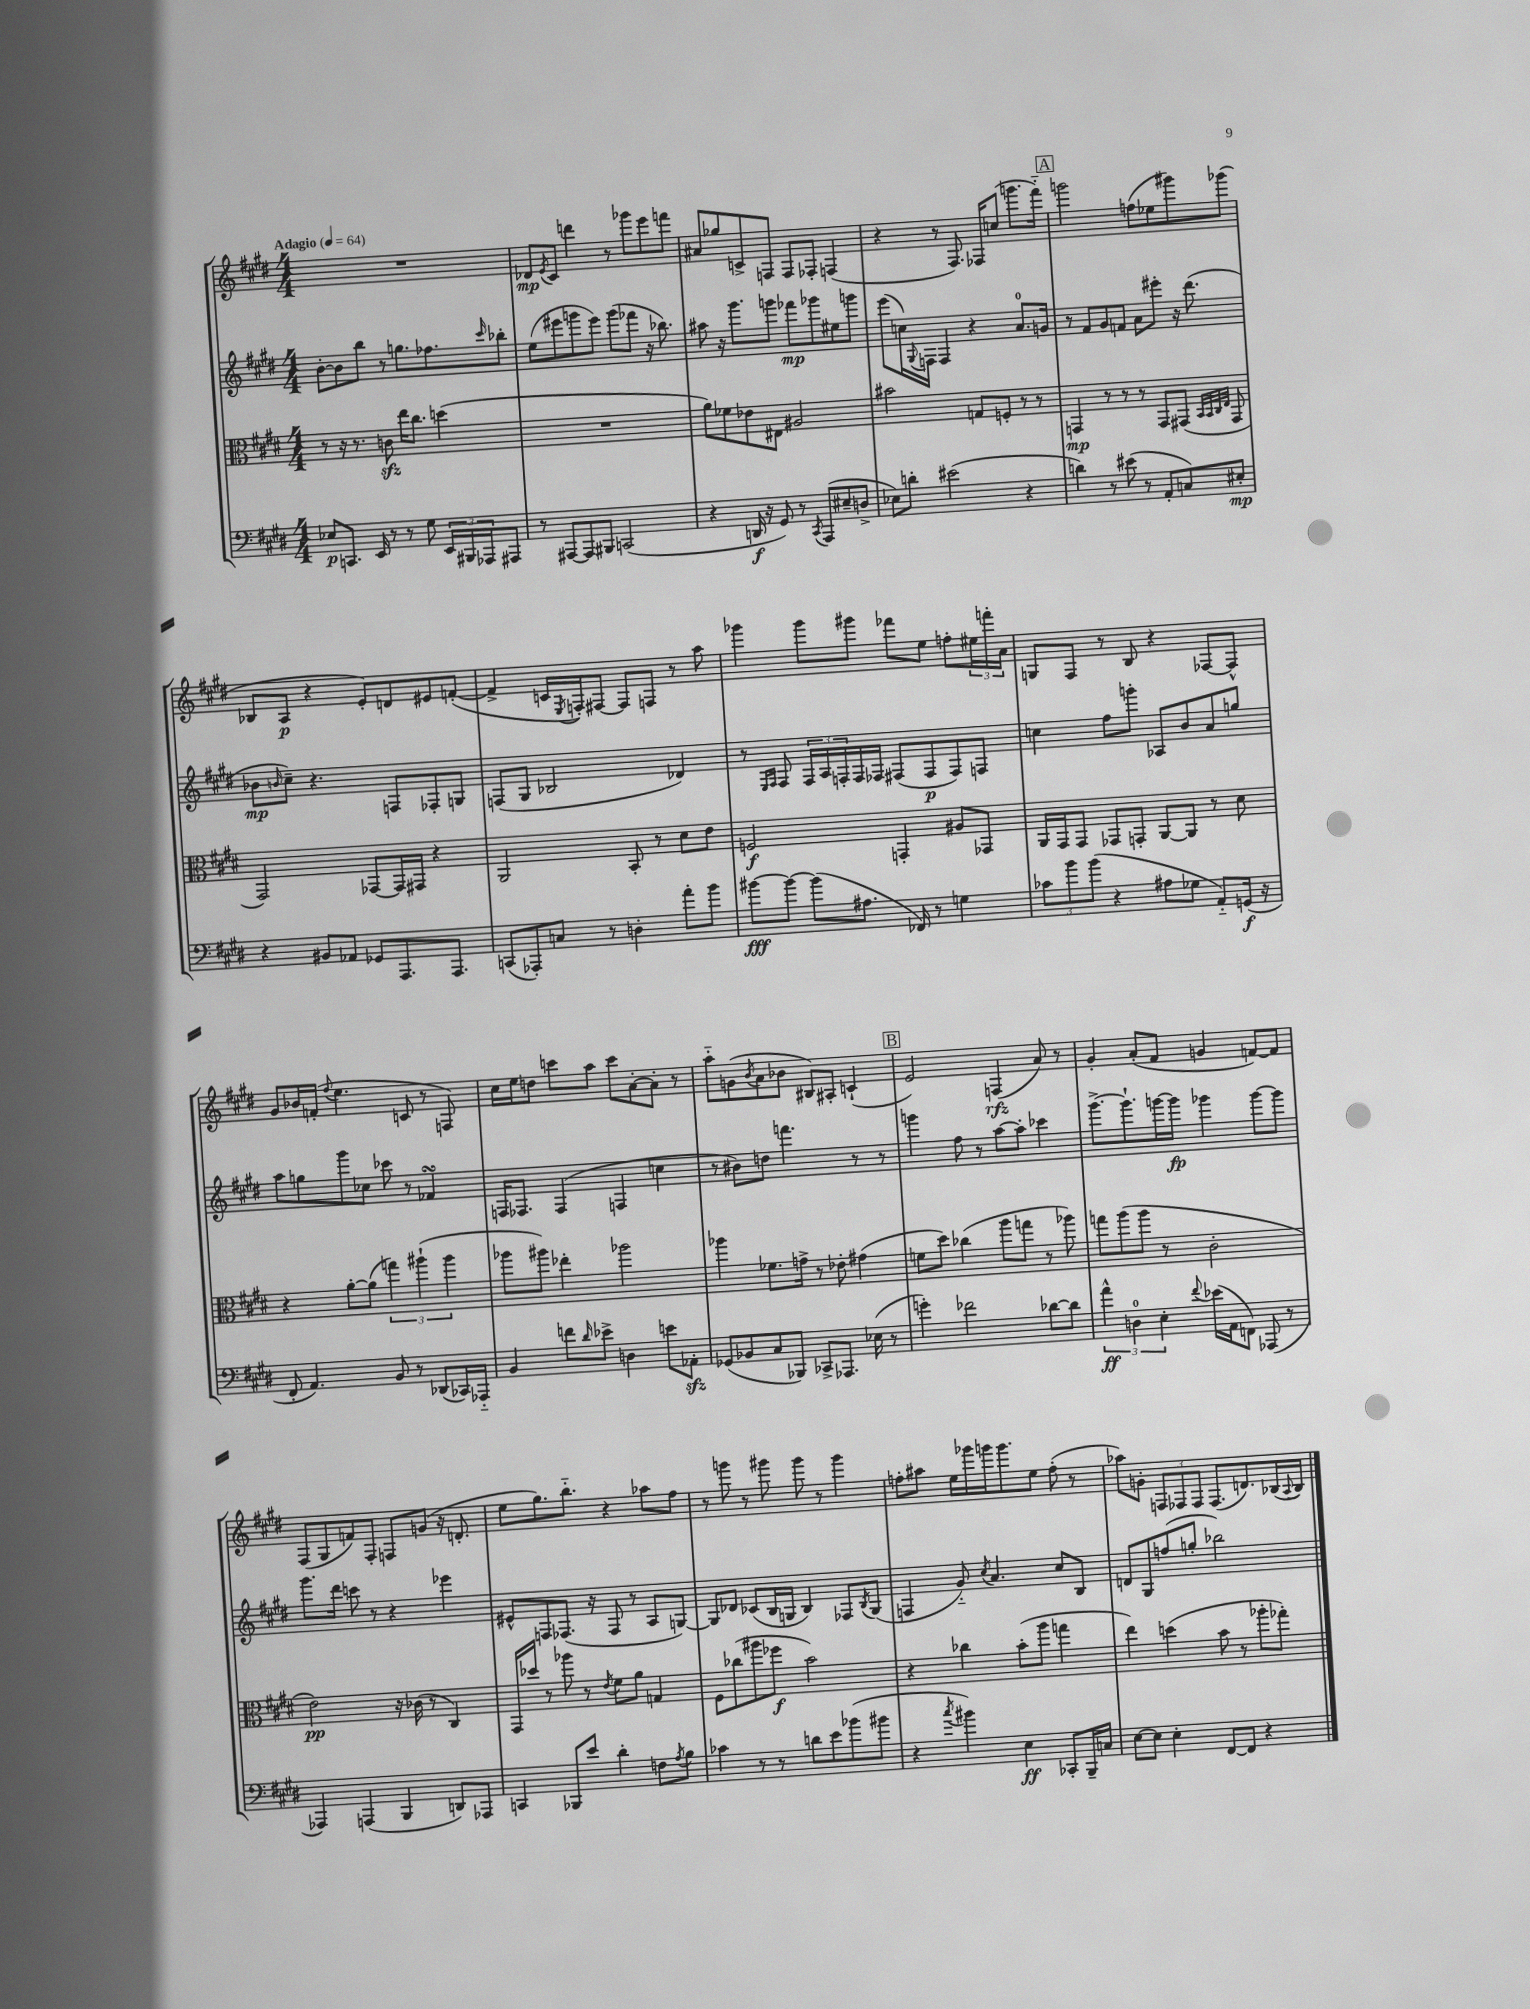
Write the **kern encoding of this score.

**kern	**kern	**kern	**kern
*staff4	*staff3	*staff2	*staff1
*clefF4	*clefC3	*clefG2	*clefG2
*k[f#c#g#d#]	*k[f#c#g#d#]	*k[f#c#g#d#]	*k[f#c#g#d#]
*M4/4	*M4/4	*M4/4	*M4/4
*MM64	*MM64	*MM64	*MM64
8E-/L	8r	[8b'\L	1r
8.CC/J	16r	8b\]	.
.	8.r	.	.
.	.	8bb\J	.
16EE/	.	.	.
8r	8c\	8r	.
8r	16ee\LK	8.gg\L	.
.	8.cc#\J	.	.
8G#\	.	.	.
.	.	8.ff-\	.
24EE/LL	(4dd\	.	.
24BBB#/	.	.	.
24AAA-/J	.	.	.
.	.	16qqccc#/	.
8AAA#/J	.	8bb-'\J	.
=	=	=	=
8r	1r	(8ee\L	8d-/L
.	.	.	8qe/
[8AAA#/L	.	8eee#\	8c#/J
8AAA#/]	.	8ggg\	4ddd\
8BBB#/J	.	8eee#\J)	.
(2CC/	.	(8ggg\L	8r
.	.	8fff-\J	8ggg-\L
.	.	16r	8eee\
.	.	8.bb-\)	.
.	.	.	8fff\J
=	=	=	=
4r	8a\L)	8aa#\	8a#/L
.	8f-\	16r	8gg-/
.	.	8.ggg#\L	.
16DD/	8e-\	.	8c^/
16r	.	.	.
8GG#/)	8E#\J	8ggg\J	8F/J
8r	2A#/	8fff-\L	8F/L
8qCC#/	.	.	.
(8AAA/L	.	8ggg-\	8F-'/J
8E#~/	.	8ee#\	(4F/
8D^/J	.	8ggg\J	.
=	=	=	=
8E-\L)	2b#\	(8eee\L	4r
8d'\J	.	16cc\L)	.
.	.	8qqG#/	.
.	.	16F\JJ	.
(2e#\	.	4F/	8r
.	.	.	8.F#/)
.	8G/L	4r	.
.	.	.	16F-/LK
.	8F'/J	.	(8cc/J
4r	8r	8.a/L	8.ggg\L
.	8r	.	.
.	.	16g/Jk	16fff#'~\Jk)
=	=	=	=
4d\)	4GG/	8r	2ggg\
.	.	8f#/L	.
8r	8r	8g#/	.
(8e#\	8r	8f/J	.
8r	8r	8a\L	(8ff\L
8AA'/L	8GG/L	8eee#'\J	8ee-\
8C/)	(8GG#/J	16r	8ggg#\)
.	.	(8.ddd#\	.
.	32qqBB/LLL	.	.
.	32qqBB/	.	.
.	32qqC#/	.	.
.	32qqE/JJJ	.	.
8E#'/J	8GG#/	.	(8ggg-\J
=	=	=	=
4r	2GG#/)	8b-\L	8B-/L
.	.	16qqb/	.
.	.	8cc#~\J)	8A/J
8BB#/L	.	4.r	4r
8AA-/J	.	.	.
8GG-/L	[8GG-/L	.	8e'/L)
8.AAA/	16GG-/]L	8F/L	8d/
.	16GG#/JJ	.	.
.	4r	8F-'/	8e#/
8.AAA/J	.	.	.
.	.	8G/J	([8f'/J
=	=	=	=
(8CC/L	2AA/	(8F/L	4f^/]
8AAA-'/)	.	8G#/J	.
8C/J	.	2B-/	16c/LL
.	.	.	8qE/
.	.	.	16F'/J)
8r	.	.	[8F#/J
4D'\	8BB'/	.	8F#/]L
.	8r	.	8F/J
8a'\L	8d#\L	4d-/)	8r
8b\J	8e\J	.	8aa\
=	=	=	=
[8b#\L	2F/	8r	4ggg-\
.	.	16qqE/LL	.
.	.	16qqF#/JJ	.
8b#\_J	.	8F#/	.
(8b#\]L	.	24F#/LL	8ggg-\L
.	.	24A/	.
.	.	24F'/	.
8.A#\J	.	16F/	8ggg#\J
.	.	16F-/JJ	.
.	4GG'/	(8F#/L	8fff-\L
16FF-/)	.	.	.
8r	.	8F#/	8ee\J
4G\	8A#/L	8F#/)	8ff'\L
.	8GG-/J	8F/J	24ee#\L
.	.	.	24fff'\
.	.	.	24a\JJ
=	=	=	=
12c-\L	16AA/LL	4cc\	8G/L
.	16GG#/J	.	.
12b\	.	.	.
.	8GG#/J	.	8F#/J
(12b\J	.	.	.
4r	8GG-/L	8ff#\L	8r
.	8GG'/J	8ggg'\J	8B/
8A#\L	[8AA/L	8A-/L	4r
8G-\J	8AA/]J	8b/	.
8AA'~/L)	8r	8a/	[8F-/L
(16GG/Jk	8d#\	8gg/J	8F-^^/]J
16r	.	.	.
=	=	=	=
8FF#'/	4r	8aa\L	8g#/L
4.AA/)	.	8gg\	16b-/L
.	.	.	(16f'/JJ
.	.	.	8qqff#/
.	[8a'\L	8ggg#\	4.ee\
.	(8a\]J	8cc-\J	.
8BB/	6gg\)	8ccc-\	.
8r	.	8r	8c/
.	(6aa#`\	.	.
(8DD-/L	.	4f-/	8r
.	6aa#\	.	.
16CC-/L)	.	.	8F/)
16AAA-'~/JJ	.	.	.
=	=	=	=
4BB/	8aa-\L	16F/LK	16cc#\LL
.	.	8.F-/J	16ee\J
.	8aa#\J)	.	8dd\J
8f\L	4ee-'\	(4F-/	8ccc\L
16qqd#/	.	.	.
8e-^\J	.	.	8aa\J
4D\	2aa-\	4F/	8ccc\L
.	.	.	[8a'\
8e\L	.	4cc\	8a'\]J
8AA-'\J	.	.	8r
=	=	=	=
(8GG-/L	4aa-\	8r	8aa'~\L
8BB-/	.	8b#\L)	(8g\
.	.	.	8qb/
8C#/	8.f-\L	8dd\J	8a\
8BBB-/J)	.	4.fff\	8b-\J
.	16g^\Jk	.	.
8CC-^/L	8r	.	8B#/L)
8.AAA-/J	8e-'\	.	8A#'/J
.	(4g#\	8r	(4c`/
(16E-\	.	.	.
8r	.	8r	.
=	=	=	=
4g'\)	8f\L	4ggg\	2e/)
.	8dd#\J)	.	.
2f-\	(4cc-\	8ff#\	.
.	.	8r	.
.	8aa\L	[8aa\L	(4F/
.	8gg\J	8aa'\]J	.
[8d-\L	8r	4ccc-\	8a/)
8d-\]J	8aa-\)	.	8r
=	=	=	=
6a^^\	8gg\L	[8.ggg#^\L	4g#'/
.	(8aa\	.	.
6D\	.	.	.
.	.	8.ggg#`\]	.
.	8aa\J	.	(8a'/L
6E'\	.	.	.
.	8r	[16ggg\L	8f#/J
.	.	16ggg\]JJ	.
8qqf#/	.	.	.
(16e-\LL	2c#'\	4ggg-\	4g/
16AA\J	.	.	.
8FF\J)	.	.	.
(8AAA-/	.	[8ggg-\L	[8f/L)
8r	.	8ggg-\]J	8f/]J
=	=	=	=
4AAA-/)	2e\)	8.ggg#\L	(8F#/L
.	.	.	8G#/
.	.	16ddd#\Jk	.
(4AAA/	.	8ccc\	8f/)
.	.	8r	8F#'/J
4BBB/	16r	4r	8F/L
.	(16c-\	.	.
.	8r	.	(8g/J
8DD/L)	4C#/)	4eee-\	16r
.	.	.	8.d'/
8AAA-/J	.	.	.
=	=	=	=
4CC/	16GG#/LL	8e#^^/L	8ee\L
.	16dd-/JJ	.	.
.	8r	8F/	8.gg#\)
8BBB-/L	8aa-\	(8.F-/J	.
.	.	.	8.bb'~\J
8e/J	8r	.	.
.	.	16r	.
.	8qe/	.	.
4d#'\	8f#\L	8F-/	4r
.	8a\J	8r	.
8F\L	4G/	8A/L	8aa-\L
8qA/	.	.	.
8B\J	.	[8G/J)	8ff#\J
=	=	=	=
4c-\	8F#\L	8G/]L	8r
.	(8cc-\	8d-/J	8ggg\
8r	8aa#\	(8c-/L	8r
8r	8ff-\J	16B/L	8ggg#\
.	.	16G/JJ	.
8d\L	2b\)	4B/)	8ggg#\
8e\	.	.	8r
(8b-\	.	8F-/L	4ggg#\
.	.	8qB/	.
8b#\J	.	(8G/J	.
=	=	=	=
4r	4r	4F/	8ff'\L
.	.	.	8aa#\J
8qcc#/	.	.	.
4b#\)	4cc-\	8g#'~/)	16ee\LL
.	.	.	16ggg-\
.	.	8qcc#/	.
.	.	4.a/	16ggg\J
.	.	.	8.ggg\
4E\	(8b'\L	.	.
.	8aa\J	.	8ee\J
8CC-'/L	4gg\	8cc#/L	(8ff'\
16BBB~/L	.	8B/J	8r
16C/JJ	.	.	.
=	=	=	=
[8E\L	4ee\)	8d/L	8aa-\L)
8E\]J	.	8G#/	8g'\J
4E'\	(4dd\	(8ff/	12F/L
.	.	.	12F-/
.	.	8gg'/J	.
.	.	.	12F-/J
[8FF#/L	8b\	2bb-\)	(8.F-/L
8FF#/]J	8r	.	.
.	.	.	8.d/)
4r	8aa-'\L	.	.
.	8gg-'\J)	.	(16B-/L
.	.	.	8qqA/
.	.	.	16B-/JJ)
==	==	==	==
*-	*-	*-	*-
